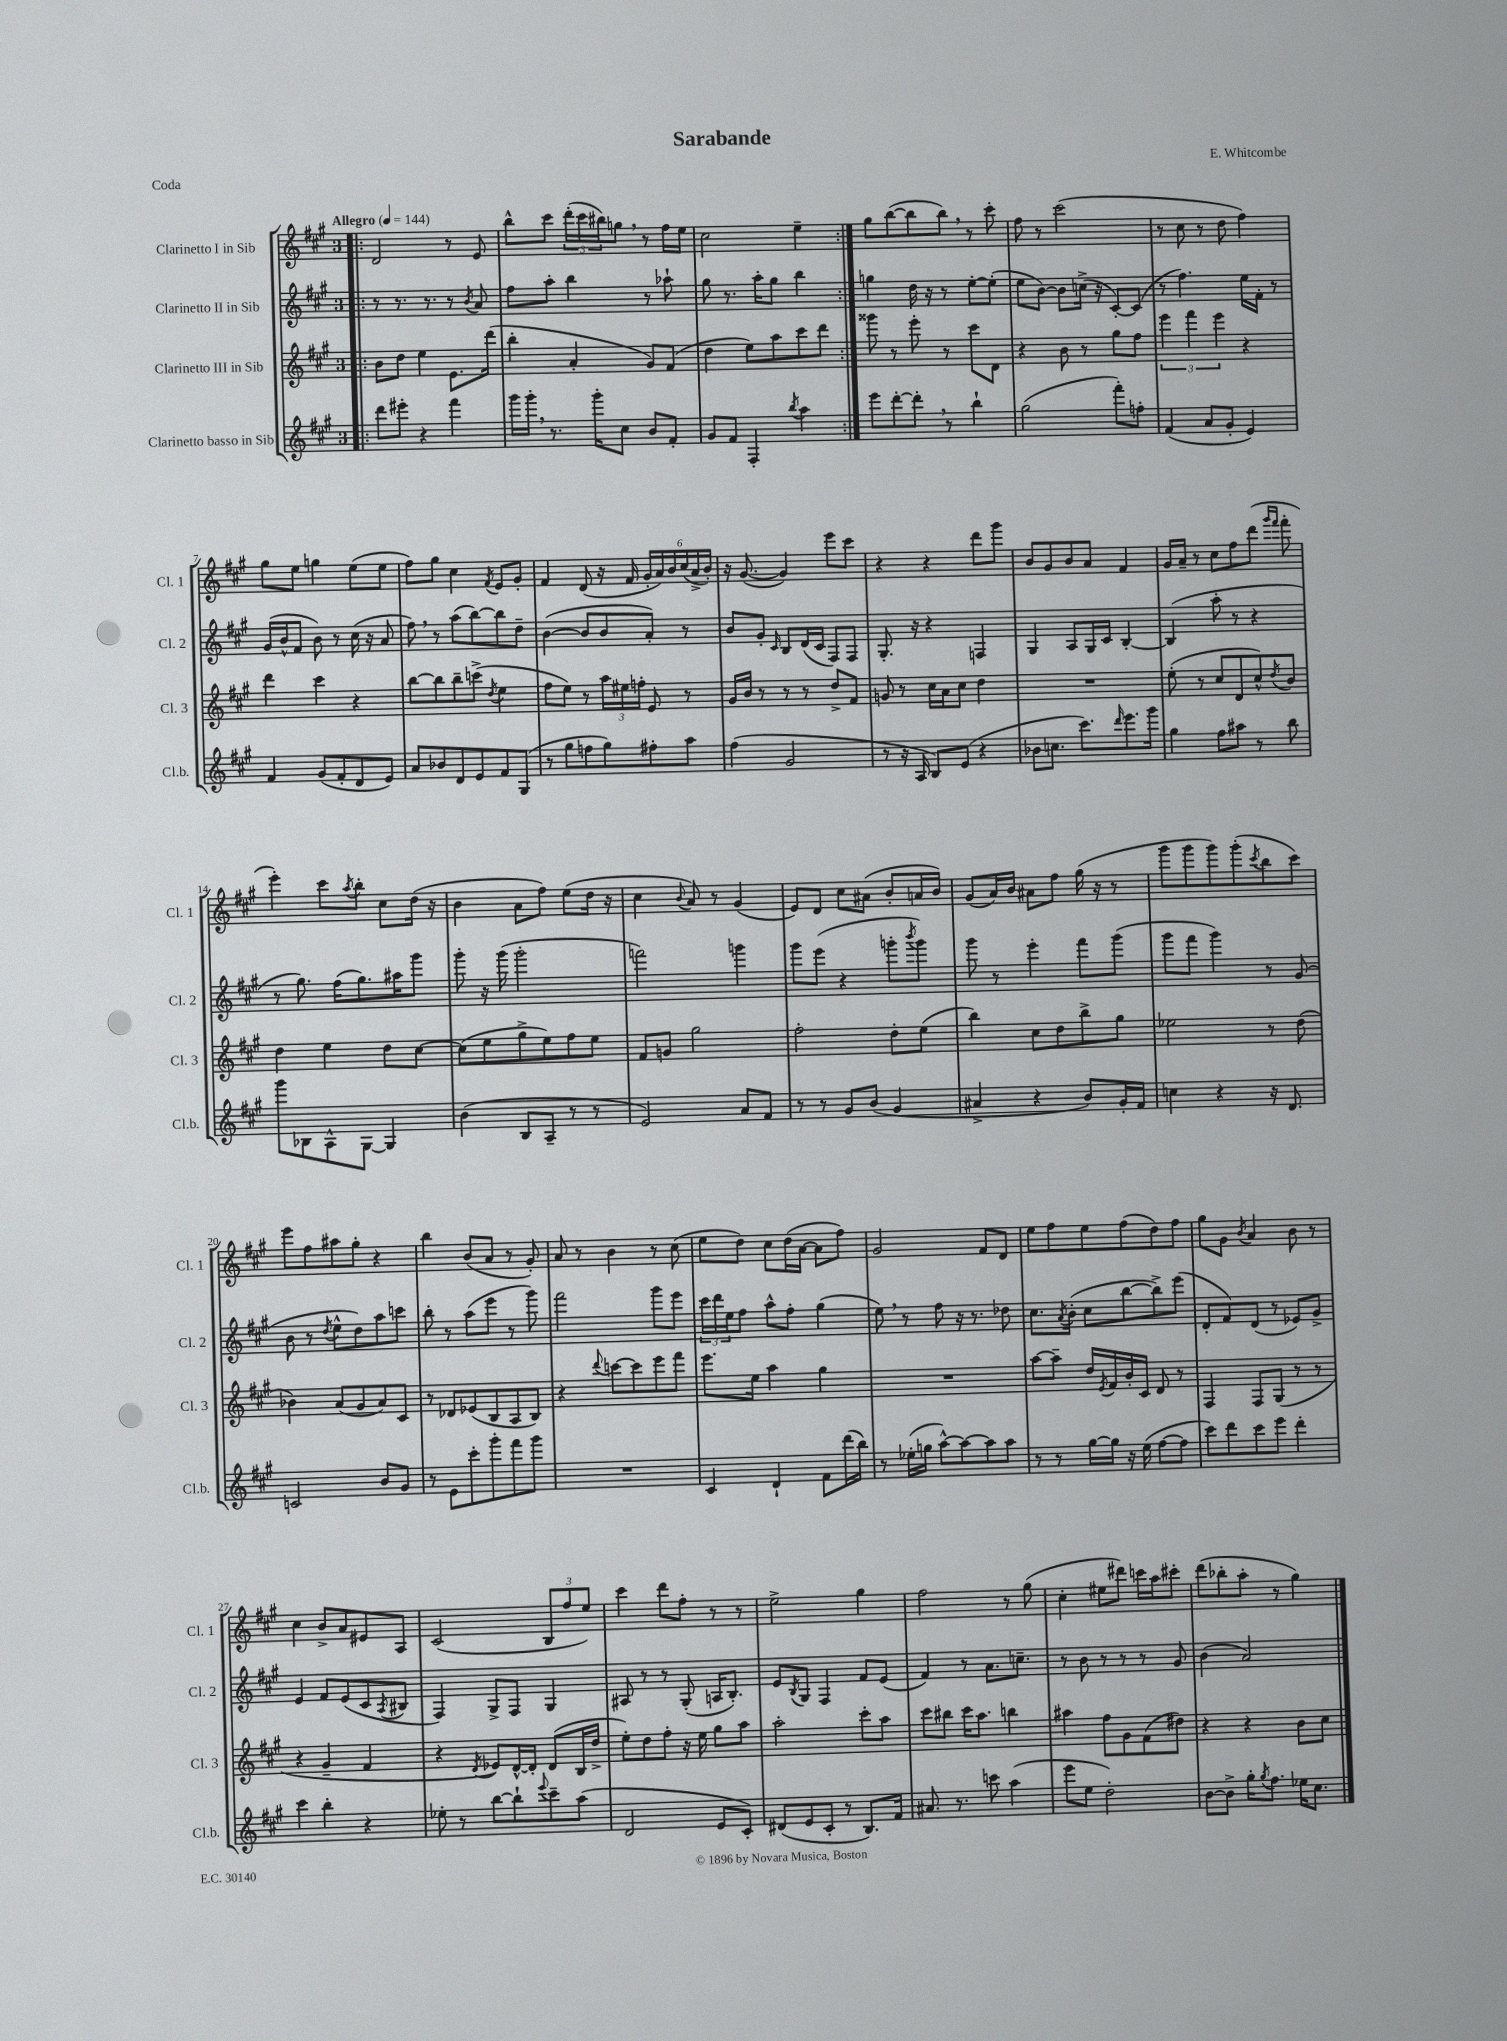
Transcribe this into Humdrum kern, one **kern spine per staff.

**kern	**kern	**kern	**kern
*staff4	*staff3	*staff2	*staff1
*clefG2	*clefG2	*clefG2	*clefG2
*k[f#c#g#]	*k[f#c#g#]	*k[f#c#g#]	*k[f#c#g#]
*M3/4	*M3/4	*M3/4	*M3/4
*MM144	*MM144	*MM144	*MM144
=!|:	=!|:	=!|:	=!|:
8ddd	8b	8r	2d
8eee#'	8dd	8.r	.
4r	4ee	.	.
.	.	8.r	.
4fff#	8.e	8r	8r
.	.	8qb	.
.	.	8a	8e
.	(16ddd	.	.
=	=	=	=
16ggg#	4bb'	8ff#	8bb^^
16ggg#'	.	.	.
8.r	.	8aa'	8ccc#
.	4a'	4bb	(24ddd'
.	.	.	24ccc#
16ggg#'	.	.	.
.	.	.	24bb#)
8cc#	.	.	8gg
8b	8g#)	8r	8r
8f#'	(8f#	8aa-`	16ff#
.	.	.	16ee
=	=	=	=
8g#	4dd	8gg#	2cc#
8f#	.	8.r	.
4F#'	8ee)	.	.
.	.	16aa'	.
.	8aa	8gg#	.
8qbb	.	.	.
4aa	8ccc#	4bb	4ee~
.	8ddd	.	.
=:|!	=:|!	=:|!	=:|!
8eee	8ggg##	4gg	8gg#
[8ddd'	8r	.	([8bb
8ddd']	8eee'	16dd	8bb]
.	.	16r	.
8r	8r	8r	8bb)
4bb`	8ccc#	[8ee'	8r
.	8d	(8ee']	8ccc#'
=	=	=	=
(2gg#	4r	8ee	8ff#
.	.	[8b)	8r
.	8b	8b]	(2ccc#
.	8r	(16cc^	.
.	.	16r	.
8fff#')	8gg#	[8c#')	.
8ff'	8ff#	(8c#]	.
=	=	=	=
(4f#	6eee	8r	8r
.	.	4.ff#)	8cc#
.	6fff#	.	.
8a	.	.	8r
.	6eee	.	.
8g#'	.	.	8dd
4e)	4r	16ee	4ff#)
.	.	16f#'	.
.	.	8r	.
=	=	=	=
4f#	4ddd	(16g#	8gg#
.	.	16b^^	.
.	.	8f#	8ee
(8g#	4ccc#	8b)	4gg
8f#'	.	8r	.
8d	4r	(16cc#	(8ee
.	.	16r	.
8e)	.	8a	8ee
=	=	=	=
8a	[8bb	8ff#)	8ff#)
8b-	8bb]	8r	8gg#
8d	8bb~	(8aa	4cc#
8e	(8ccc^	[8bb)	.
.	8qdd	.	8qf#
8f#	4ee	8bb]	8e
(8G#	.	8dd~	8g#'
=	=	=	=
8r	8ff#	([4b	4f#
8gg#	8ee)	.	.
8ff	8r	8b]	(8d
8gg#)	24aa	8b	16r
.	24ee#	.	.
.	.	.	16f#
.	24ff'	.	.
8ff#'	8e	8a')	24g#'
.	.	.	24a)
.	.	.	24b
8aa	8r	8r	(24cc#
.	.	.	24a^
.	.	.	24b')
=	=	=	=
(4ff#	16g#	8b	16r
.	16b	.	([8.g#
.	8r	8g#'	.
.	.	16qqc#	.
2g#	8r	8B	4g#])
.	8r	(16d	.
.	.	16c#	.
.	8dd^	8F#)	8eee
.	8f#	8F#	8ccc#
=	=	=	=
8r	8g	8.G#'	4r
16r	8r	.	.
16A	.	16r	.
8B)	16cc#	4r	4r
.	16a	.	.
(8e	8cc#	.	.
4r	4dd	4F	8ddd
.	.	.	8ggg#
=	=	=	=
8b-	2.r	4G#	8b
8.cc	.	.	8g#
.	.	8A	8b
8.ccc#)	.	.	.
.	.	16G#	8a
.	.	16c#	.
16qqddd	.	.	.
8.eee	.	[4B'	4f#
16ggg#	.	.	.
=	=	=	=
4gg#	(8ee'	(4B]	16g#
.	.	.	16a~
.	8r	.	8r
8ff#	8cc#	8aa'	8cc#
8aa#	8d	8r	8ff#
8r	8cc#^^)	4r	(8ddd
.	.	.	16qqggg#
.	8qdd	.	16qqfff#
8bb	8b	.	8fff#'
=	=	=	=
8ggg#	4dd	8r	4eee')
8B-	.	8.gg#)	.
8A^^	4ee	.	8ccc#
.	.	(16ff#	.
.	.	.	8qaa
[8G#	.	8.gg#)	8bb'
4G#]	8dd	.	8cc#
.	.	16aa#	.
.	[8cc#	8ggg#	(16dd
.	.	.	16r
=	=	=	=
(4b	(8cc#]	8ggg#'	4b
.	8ee	16r	.
.	.	(16ggg#	.
8B	8gg#^	2ggg#'	8a
8A~	8ee)	.	8ff#)
8r	8ff#	.	(8ee
8r	8ee	.	16dd
.	.	.	16r
=	=	=	=
2e)	8f#	2fff)	4cc#
.	8g	.	.
.	.	.	8qqb
.	2gg#	.	8a)
.	.	.	8r
8a	.	4ggg	(4g#
8f#	.	.	.
=	=	=	=
8r	2ff#'	8ggg#	8e)
8r	.	(8eee	8d
8g#	.	4r	8cc#
(8b	.	.	(8a#
4g#	8dd'	8ggg'	8b'
.	.	8qbbb	.
.	(8ee	8ggg)	16a
.	.	.	16b)
=	=	=	=
4a#^	4bb)	8ggg#	(8g#
.	.	8r	16a)
.	.	.	16b
4r	8cc#	4eee'	8a#
.	8dd	.	8ff#
8b)	8bb^	8fff#	(16gg#
.	.	.	16r
16g#'	8gg#	(8ggg#	8r
16f#	.	.	.
=	=	=	=
4cc	2ee-	8ggg#	8ggg#
.	.	8fff#	8ggg#
4r	.	4ggg#)	8ggg#)
.	.	.	(8ggg#'
.	.	.	8qccc#
16r	8r	8r	8bb
8.d	.	.	.
.	(8dd	(8g#	8ccc#)
=	=	=	=
2c	4b-)	8b	8eee
.	.	8r	8ff#
.	.	8qdd	.
.	(8a	8ee^^	8aa#
.	8g#	8dd)	8gg#'
8b	8a)	8aa	4r
8g#	8c#	8ccc	.
=	=	=	=
8r	8r	8bb'	4bb
8e	8d-	8r	.
8ccc#'	(8e-	(8aa	(8b
8ggg#'	8B	8eee	8a
8fff#	8A	8r	8r
8ggg#	8B)	8ggg#)	8g#')
=	=	=	=
2.r	4r	2fff#	8a
.	.	.	8r
.	8qqddd	.	.
.	[8ccc	.	4b
.	8ccc]	.	.
.	8eee	8ggg#	8r
.	8fff#	8eee	(8cc#
=	=	=	=
4c#	8.eee	24ccc#	8ee
.	.	24ddd	.
.	.	24ee	.
.	.	8ff#	8dd)
.	16ee	.	.
4d`	4aa	8aa^^	8cc#
.	.	8ff#'	(16dd
.	.	.	[16a
8f#	4gg#	(4gg#	8a]
(16ddd	.	.	8ff#)
16bb)	.	.	.
=	=	=	=
8r	2.r	8ee)	2g#
(16ee-'	.	8r	.
16gg	.	.	.
[8aa^^)	.	8ff#	.
8aa_	.	16r	.
.	.	8.r	.
8aa]	.	.	8f#
8aa	.	8dd-	8d
=	=	=	=
8r	[8aa	8.cc#	8ee
8r	8aa~]	.	8ff#
.	.	8qa	.
.	.	(16b'	.
[16gg#	16dd	8cc#	8ee
.	8qe	.	.
16gg#]	16f#	.	.
16r	16b'	[8bb	(8ff#
(16ee	16c#	.	.
[8ff#	8d	8bb^])	8dd)
8ff#]	8r	(8eee	8ff#
=	=	=	=
8ccc#)	4F#	8d'	8gg#
8ddd	.	8f#)	8g#
.	.	.	8qb
8ccc#	8F#	(8d	4a
8eee	(8G#	8r	.
4ddd'	8r	8e-)	8b
.	8r	8g#^	8r
=	=	=	=
4ccc#	4r	4e	4cc#
4bb'	4g#~	8f#	8b^
.	.	(8e	8a
4r	4f#	8c#	8e#
.	.	8qA	.
.	.	8B#	8A
=	=	=	=
8ee-'	4r	4F#)	(2c#
8r	.	.	.
.	8qd	.	.
[8bb	8e-)	8G#^	.
8bb`]	[16d^^	8F#	.
.	16d']	.	.
8qqeee	.	.	.
8ccc#~	(8d	4G#	12B
.	.	.	12ff#
(8aa	16B	.	.
.	.	.	12ee)
.	16dd^	.	.
=	=	=	=
2d	8ee')	8A#	4ccc#
.	8dd	8r	.
.	8ff#'	8r	8ddd
.	16r	(8G#'	8ff#'
.	16ee	.	.
8e	8gg#	16A	8r
.	.	8.B')	.
8c#')	8aa	.	8r
=	=	=	=
(8d#	2aa'	8e	2ee^
.	.	8qB	.
8e	.	8G#	.
8c#'	.	4F#	.
8r	.	.	.
8.B)	8ccc#'	8f#	4gg#
.	8aa	(8e	.
16f#	.	.	.
=	=	=	=
8.a#	8ccc#	4f#)	2ff#
.	8bb#	.	.
8.r	.	.	.
.	16ccc#	8r	.
.	8.aa	.	.
8ccc	.	8.a	.
(4aa	4bb	.	8r
.	.	8.cc~	.
.	.	.	(8gg#
=	=	=	=
8eee	4aa#	8r	4cc#'
8ee	.	8b	.
2dd')	8ff#	8r	8ee#
.	8g#	8r	8ddd#)
.	(8f#	8r	16ccc
.	.	.	16aa
.	8dd#)	8g#	8ccc#'
=	=	=	=
[8b	4r	(4b	(8ddd
8b^]	.	.	8bb-'
16gg#'	4r	2a)	8aa'
8qgg#	.	.	.
8.ff#	.	.	.
.	.	.	8r
16ee-	8b	.	4gg#)
8.cc#	.	.	.
.	8cc#	.	.
==	==	==	==
*-	*-	*-	*-
